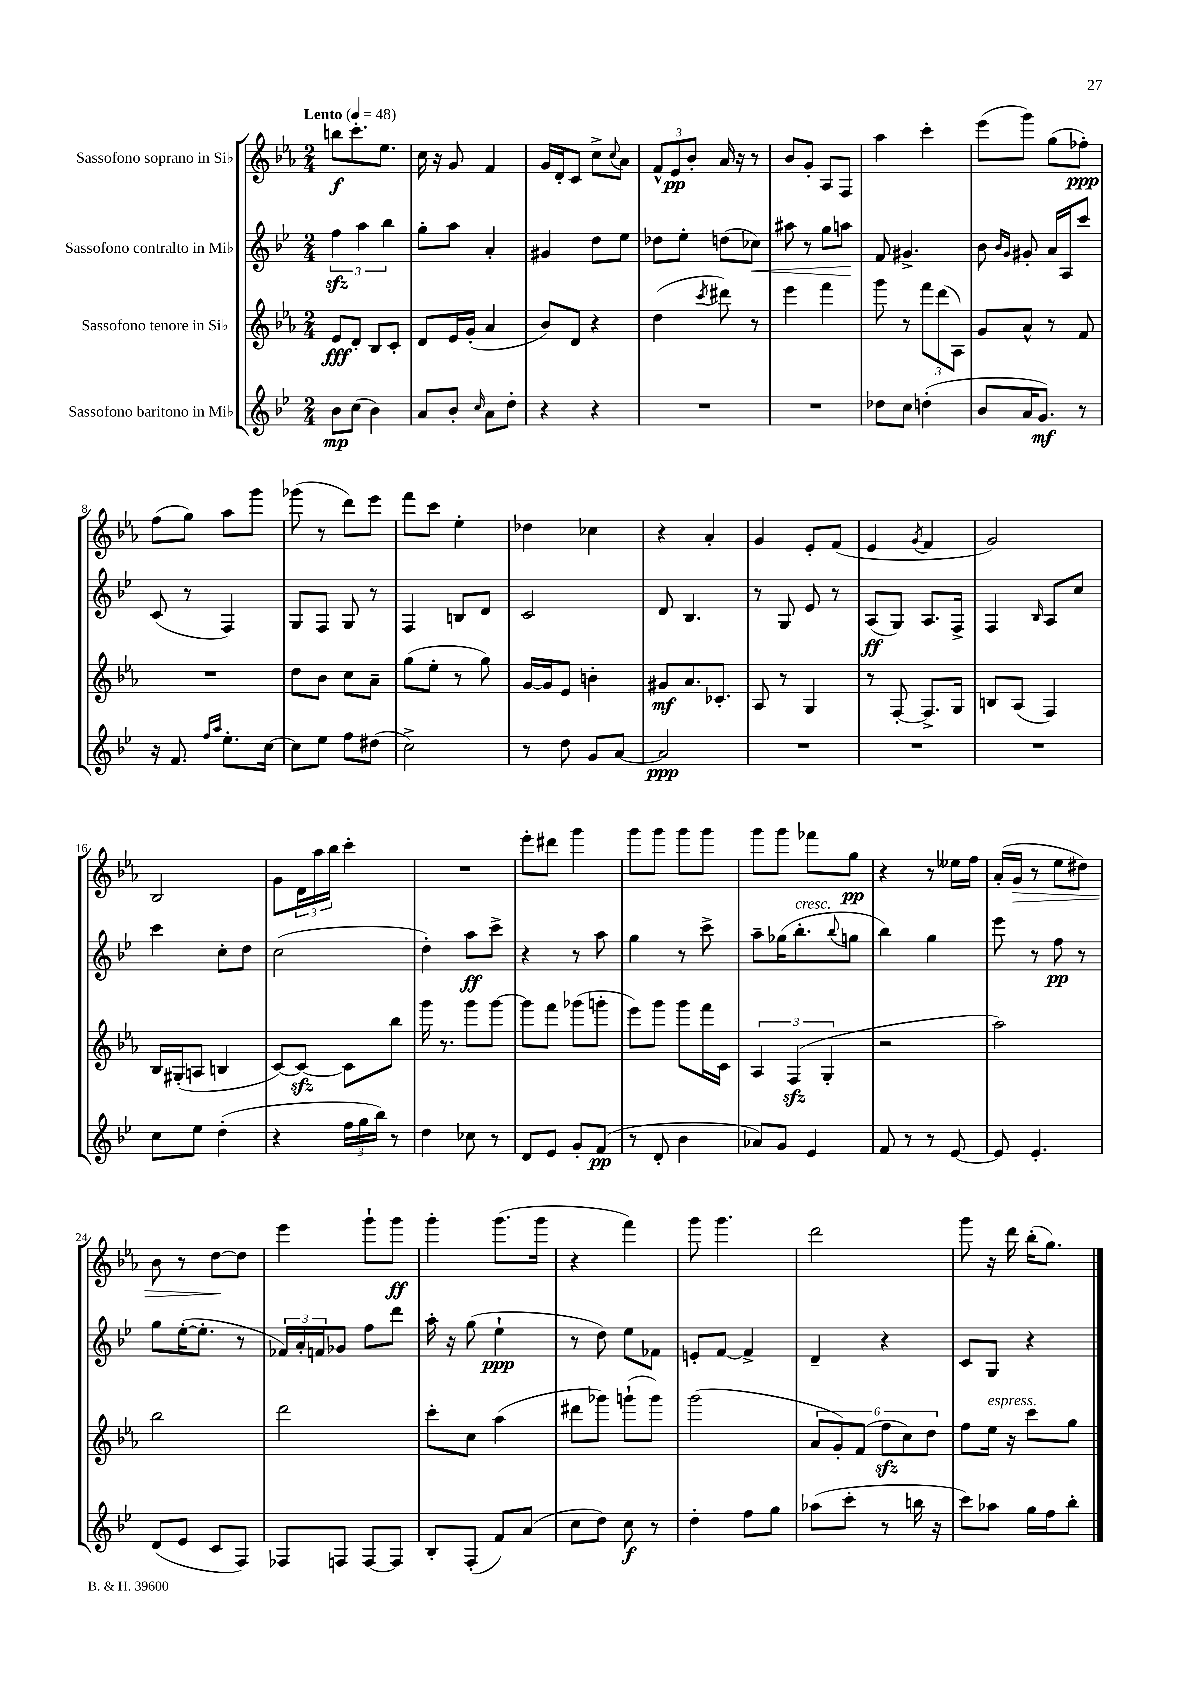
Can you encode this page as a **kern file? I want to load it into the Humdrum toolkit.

**kern	**dynam	**kern	**dynam	**kern	**dynam	**kern	**dynam
*part4	*part4	*part3	*part3	*part2	*part2	*part1	*part1
*staff4	*staff4	*staff3	*staff3	*staff2	*staff2	*staff1	*staff1
*I"Sassofono baritono in Mi♭	*	*I"Sassofono tenore in Si♭	*	*I"Sassofono contralto in Mi♭	*	*I"Sassofono soprano in Si♭	*
*clefG2	*	*clefG2	*	*clefG2	*	*clefG2	*
*k[b-e-]	*	*k[b-e-a-]	*	*k[b-e-]	*	*k[b-e-a-]	*
*M2/4	*	*M2/4	*	*M2/4	*	*M2/4	*
*MM48	*	*MM48	*	*MM48	*	*MM48	*
=1	=1	=1	=1	=1	=1	=1	=1
!	!	!	!	!	!	!LO:TX:a:B:t=Lento	!
8b-\L	mp	8e-/L	fff	6ffzz\	.	8bbn\L	f
(8cc\J	.	8d'/J	.	.	.	8.ccc'\	.
.	.	.	.	6aa\	.	.	.
4b-\)	.	8B-/L	.	.	.	.	.
.	.	.	.	.	.	8.ee-\J	.
.	.	.	.	6bb-\	.	.	.
.	.	8c'/J	.	.	.	.	.
=2	=2	=2	=2	=2	=2	=2	=2
8a/L	.	8d/L	.	8gg'\L	.	16cc\	.
.	.	.	.	.	.	16r	.
8b-'/J	.	16e-/L	.	8aa\J	.	8g/	.
.	.	(16g'/JJ	.	.	.	.	.
16qqcc/	.	.	.	.	.	.	.
8a\L	.	4a-/	.	4a'/	.	4f/	.
8dd'\J	.	.	.	.	.	.	.
=3	=3	=3	=3	=3	=3	=3	=3
4r	.	8b-/L)	.	4g#X/	.	16g/LL	.
.	.	.	.	.	.	16d'/J	.
.	.	8d/J	.	.	.	8c/J	.
4r	.	4r	.	8dd\L	.	8cc^\L	.
.	.	.	.	.	.	8qqcc/	.
.	.	.	.	8ee-\J	.	8a-\J	.
=4	=4	=4	=4	=4	=4	=4	=4
2r	.	(4dd\	.	8dd-X\L	.	12f^^/L	.
.	.	.	.	.	.	12e-/	pp
.	.	.	.	8ee-'\J	.	.	.
.	.	.	.	.	.	12b-'/J	.
.	.	8qccc/	.	.	.	.	.
.	.	8ddd#X\)	.	(8ddn\L	.	16a-/	.
.	.	.	.	.	.	16r	.
!	!	!	!	!	!LO:HP:b	!	!
.	.	8r	.	8cc-X\J)	<	8r	.
=5	=5	=5	=5	=5	=5	=5	=5
2r	.	4eee-\	.	8aa#X\	.	8b-/L	.
.	.	.	.	8r	.	8g'/J	.
.	.	4fff\	.	8gg\L	.	8A-/L	.
.	.	.	.	8aan\J	.	8F/J	.
.	.	.	.	.	[	.	.
=6	=6	=6	=6	=6	=6	=6	=6
8dd-X\L	.	8ggg\	.	8f/	.	4aa-\	.
8cc\J	.	8r	.	4.g#X^/	.	.	.
(4ddn'\	.	12fff\L	.	.	.	4ccc'\	.
.	.	(12ddd\	.	.	.	.	.
.	.	12A-\J)	.	.	.	.	.
=7	=7	=7	=7	=7	=7	=7	=7
8b-/L	.	8g/L	.	8b-\	.	(8eee-\L	.
.	.	.	.	16qqb-/LL	.	.	.
.	.	.	.	16qqg/JJ	.	.	.
16a/K	.	8a-^^/J	.	8g#X'/	.	8ggg\J)	.
8.g/J)	mf	.	.	.	.	.	.
.	.	8r	.	16a/LL	.	(8gg\L	.
.	.	.	.	16A/J	.	.	.
8r	.	8f/	.	8ccc/J	.	8ff-X'\J)	ppp
!!LO:LB:g=z
=8	=8	=8	=8	=8	=8	=8	=8
16r	.	2r	.	(8c/	.	(8ff\L	.
8.f/	.	.	.	.	.	.	.
.	.	.	.	8r	.	8gg\J)	.
16qqff/LL	.	.	.	.	.	.	.
16qqaa/JJ	.	.	.	.	.	.	.
8.ee-'\L	.	.	.	4F/)	.	8aa-\L	.
.	.	.	.	.	.	8ggg\J	.
[16cc\Jk	.	.	.	.	.	.	.
=9	=9	=9	=9	=9	=9	=9	=9
8cc\L]	.	8dd\L	.	8G/L	.	(8ggg-X\	.
8ee-\J	.	8b-\J	.	8F/J	.	8r	.
8ff\L	.	8cc\L	.	8G/	.	8ddd\L)	.
(8dd#X\J	.	8a-~\J	.	8r	.	8eee-\J	.
=10	=10	=10	=10	=10	=10	=10	=10
2cc^\)	.	(8gg\L	.	4F/	.	8fff\L	.
.	.	8ee-'\J	.	.	.	8ccc\J	.
.	.	8r	.	8Bn/L	.	4ee-'\	.
.	.	8gg\)	.	8d/J	.	.	.
=11	=11	=11	=11	=11	=11	=11	=11
8r	.	[16g/LL	.	2c/	.	4dd-X\	.
.	.	16g/J]	.	.	.	.	.
8dd\	.	8e-/J	.	.	.	.	.
8g/L	.	4bn'\	.	.	.	4cc-X\	.
[8a/J	.	.	.	.	.	.	.
=12	=12	=12	=12	=12	=12	=12	=12
2a/]	ppp	8g#X/L	mf	8d/	.	4r	.
.	.	8.a-/	.	4.B-/	.	.	.
.	.	.	.	.	.	4a-'/	.
.	.	8.c-X'/J	.	.	.	.	.
=13	=13	=13	=13	=13	=13	=13	=13
2r	.	8A-/	.	8r	.	4g/	.
.	.	8r	.	8G/	.	.	.
.	.	4G/	.	8e-/	.	8e-'/L	.
.	.	.	.	8r	.	(8f/J	.
=14	=14	=14	=14	=14	=14	=14	=14
2r	.	8r	.	(8A/L	ff	4e-/	.
.	.	[8F'/	.	8G/J)	.	.	.
.	.	.	.	.	.	8qg/	.
.	.	8.F^/L]	.	8.A/L	.	4f/	.
.	.	16G/Jk	.	16F^/Jk	.	.	.
=15	=15	=15	=15	=15	=15	=15	=15
2r	.	8Bn/L	.	4F/	.	2g/)	.
.	.	(8A-/J	.	.	.	.	.
.	.	.	.	16qqB-/	.	.	.
.	.	4F/)	.	8A/L	.	.	.
.	.	.	.	8cc/J	.	.	.
!!LO:LB:g=z
=16	=16	=16	=16	=16	=16	=16	=16
8cc\L	.	16B-/LL	.	4ccc\	.	2B-/	.
.	.	(16G#X'/J	.	.	.	.	.
8ee-\J	.	8An/J	.	.	.	.	.
(4dd'\	.	4Bn/	.	8cc'\L	.	.	.
.	.	.	.	8dd\J	.	.	.
=17	=17	=17	=17	=17	=17	=17	=17
4r	.	[8c/L)	.	(2cc\	.	8g\L	.
.	.	8czz/J_	.	.	.	24d\L	.
.	.	.	.	.	.	24aa-\	.
.	.	.	.	.	.	24bb-\JJ	.
24ff\LL	.	8c\L]	.	.	.	4ccc'\	.
24gg\	.	.	.	.	.	.	.
24bb-\JJ)	.	.	.	.	.	.	.
8r	.	8bb-\J	.	.	.	.	.
=18	=18	=18	=18	=18	=18	=18	=18
4dd\	.	16ggg\	.	4dd'\)	.	2r	.
.	.	8.r	.	.	.	.	.
8cc-X\	.	8ggg\L	.	8aa\L	ff	.	.
8r	.	[8ggg\J	.	8ccc^\J	.	.	.
=19	=19	=19	=19	=19	=19	=19	=19
8d/L	.	8ggg\L]	.	4r	.	8eee-'\L	.
8e-/J	.	8fff\J	.	.	.	8ddd#X\J	.
8g'/L	.	(8ggg-X\L	.	8r	.	4ggg\	.
(8f/J	pp	8gggn'\J	.	8aa\	.	.	.
=20	=20	=20	=20	=20	=20	=20	=20
8r	.	8eee-\L)	.	4gg\	.	8ggg\L	.
8d'/	.	8ggg\J	.	.	.	8ggg\J	.
4b-\	.	8ggg\L	.	8r	.	8ggg\L	.
.	.	16fff\L	.	8ccc^\	.	8ggg\J	.
.	.	16c\JJ	.	.	.	.	.
=21	=21	=21	=21	=21	=21	=21	=21
8a-X/L)	.	6A-/	.	8aa~\L	.	8ggg\L	.
8g/J	.	.	.	(16gg-X\K	.	8ggg\J	.
.	.	(6Fzz/	.	.	.	.	.
!	!	!	!	!LO:TX:a:i:t=cresc.	!	!	!
.	.	.	.	8.bb-'\	.	.	.
4e-/	.	.	.	.	.	8fff-X\L	.
.	.	6G'/	.	.	.	.	.
.	.	.	.	8qqbb-/	.	.	.
.	.	.	.	8ggn\J	.	8gg\J	pp
=22	=22	=22	=22	=22	=22	=22	=22
8f/	.	2r	.	4bb-\)	.	4r	.
8r	.	.	.	.	.	.	.
8r	.	.	.	4gg\	.	8r	.
[8e-/	.	.	.	.	.	16ee--X\LL	.
.	.	.	.	.	.	16ff\JJ	.
=23	=23	=23	=23	=23	=23	=23	=23
8e-/]	.	2aa-\)	.	8eee-\	.	(16a-'/LL	.
!	!	!	!	!	!	!	!LO:HP:b
.	.	.	.	.	.	16g/JJ	>
4.e-'/	.	.	.	8r	.	8r	.
.	.	.	.	8ff\	pp	8ee-\L	.
.	.	.	.	8r	.	8dd#X\J)	.
!!LO:LB:g=z
=24	=24	=24	=24	=24	=24	=24	=24
(8d/L	.	2bb-\	.	8gg\L	.	8b-\	.
8e-/J	.	.	.	([16ee-'\K	.	8r	.
.	.	.	.	8.ee-'\J]	.	.	.
8c/L	.	.	.	.	.	[8dd\L	.
8F/J)	.	.	.	8r	.	8dd\J]	]
=25	=25	=25	=25	=25	=25	=25	=25
8F-X/L	.	2ddd\	.	24f-X/LL)	.	4eee-\	.
.	.	.	.	24a'/	.	.	.
.	.	.	.	24fn/J	.	.	.
8Fn/J	.	.	.	8g-X/J	.	.	.
[8F/L	.	.	.	8ff\L	.	8ggg`\L	.
8F/J]	.	.	.	8ddd\J	.	8ggg\J	ff
=26	=26	=26	=26	=26	=26	=26	=26
8B-'/L	.	8ccc'\L	.	16aa'\	.	4ggg'\	.
.	.	.	.	16r	.	.	.
(8F'/J	.	8cc\J	.	(8gg\	.	.	.
8f/L)	.	(4aa-\	.	4ee-`\	ppp	(8.ggg\L	.
(8a/J	.	.	.	.	.	.	.
.	.	.	.	.	.	16ggg\Jk	.
=27	=27	=27	=27	=27	=27	=27	=27
8cc\L	.	8ddd#X\L	.	8r	.	4r	.
8dd\J)	.	8ggg-X\J)	.	8dd\)	.	.	.
8cc\	f	(8gggn`\L	.	8ee-\L	.	4fff\)	.
8r	.	8ggg\J)	.	8f-X\J	.	.	.
=28	=28	=28	=28	=28	=28	=28	=28
4dd'\	.	(2ggg\	.	8en'/L	.	8ggg\	.
.	.	.	.	[8f/J	.	4.ggg\	.
8ff\L	.	.	.	4f^/]	.	.	.
8gg\J	.	.	.	.	.	.	.
=29	=29	=29	=29	=29	=29	=29	=29
(8aa-X\L	.	12a-/L	.	4d~/	.	2ddd\	.
.	.	12g'/)	.	.	.	.	.
8ccc'\J	.	.	.	.	.	.	.
.	.	(12f/J	.	.	.	.	.
8r	.	12ffzz\L	.	4r	.	.	.
.	.	12cc\)	.	.	.	.	.
16bbn\	.	.	.	.	.	.	.
.	.	12dd\J	.	.	.	.	.
16r	.	.	.	.	.	.	.
=30	=30	=30	=30	=30	=30	=30	=30
8ccc\L)	.	8ff\L	.	8c/L	.	8ggg\	.
!	!	!LO:TX:a:i:t=espress.	!	!	!	!	!
8aa-X\J	.	16ee-\Jk	.	8G/J	.	16r	.
.	.	16r	.	.	.	16ddd\	.
16gg\LL	.	8ccc\L	.	4r	.	(16bb-'\KL	.
16ff\J	.	.	.	.	.	8.gg\J)	.
8bb-'\J	.	8gg\J	.	.	.	.	.
==	==	==	==	==	==	==	==
*-	*-	*-	*-	*-	*-	*-	*-
